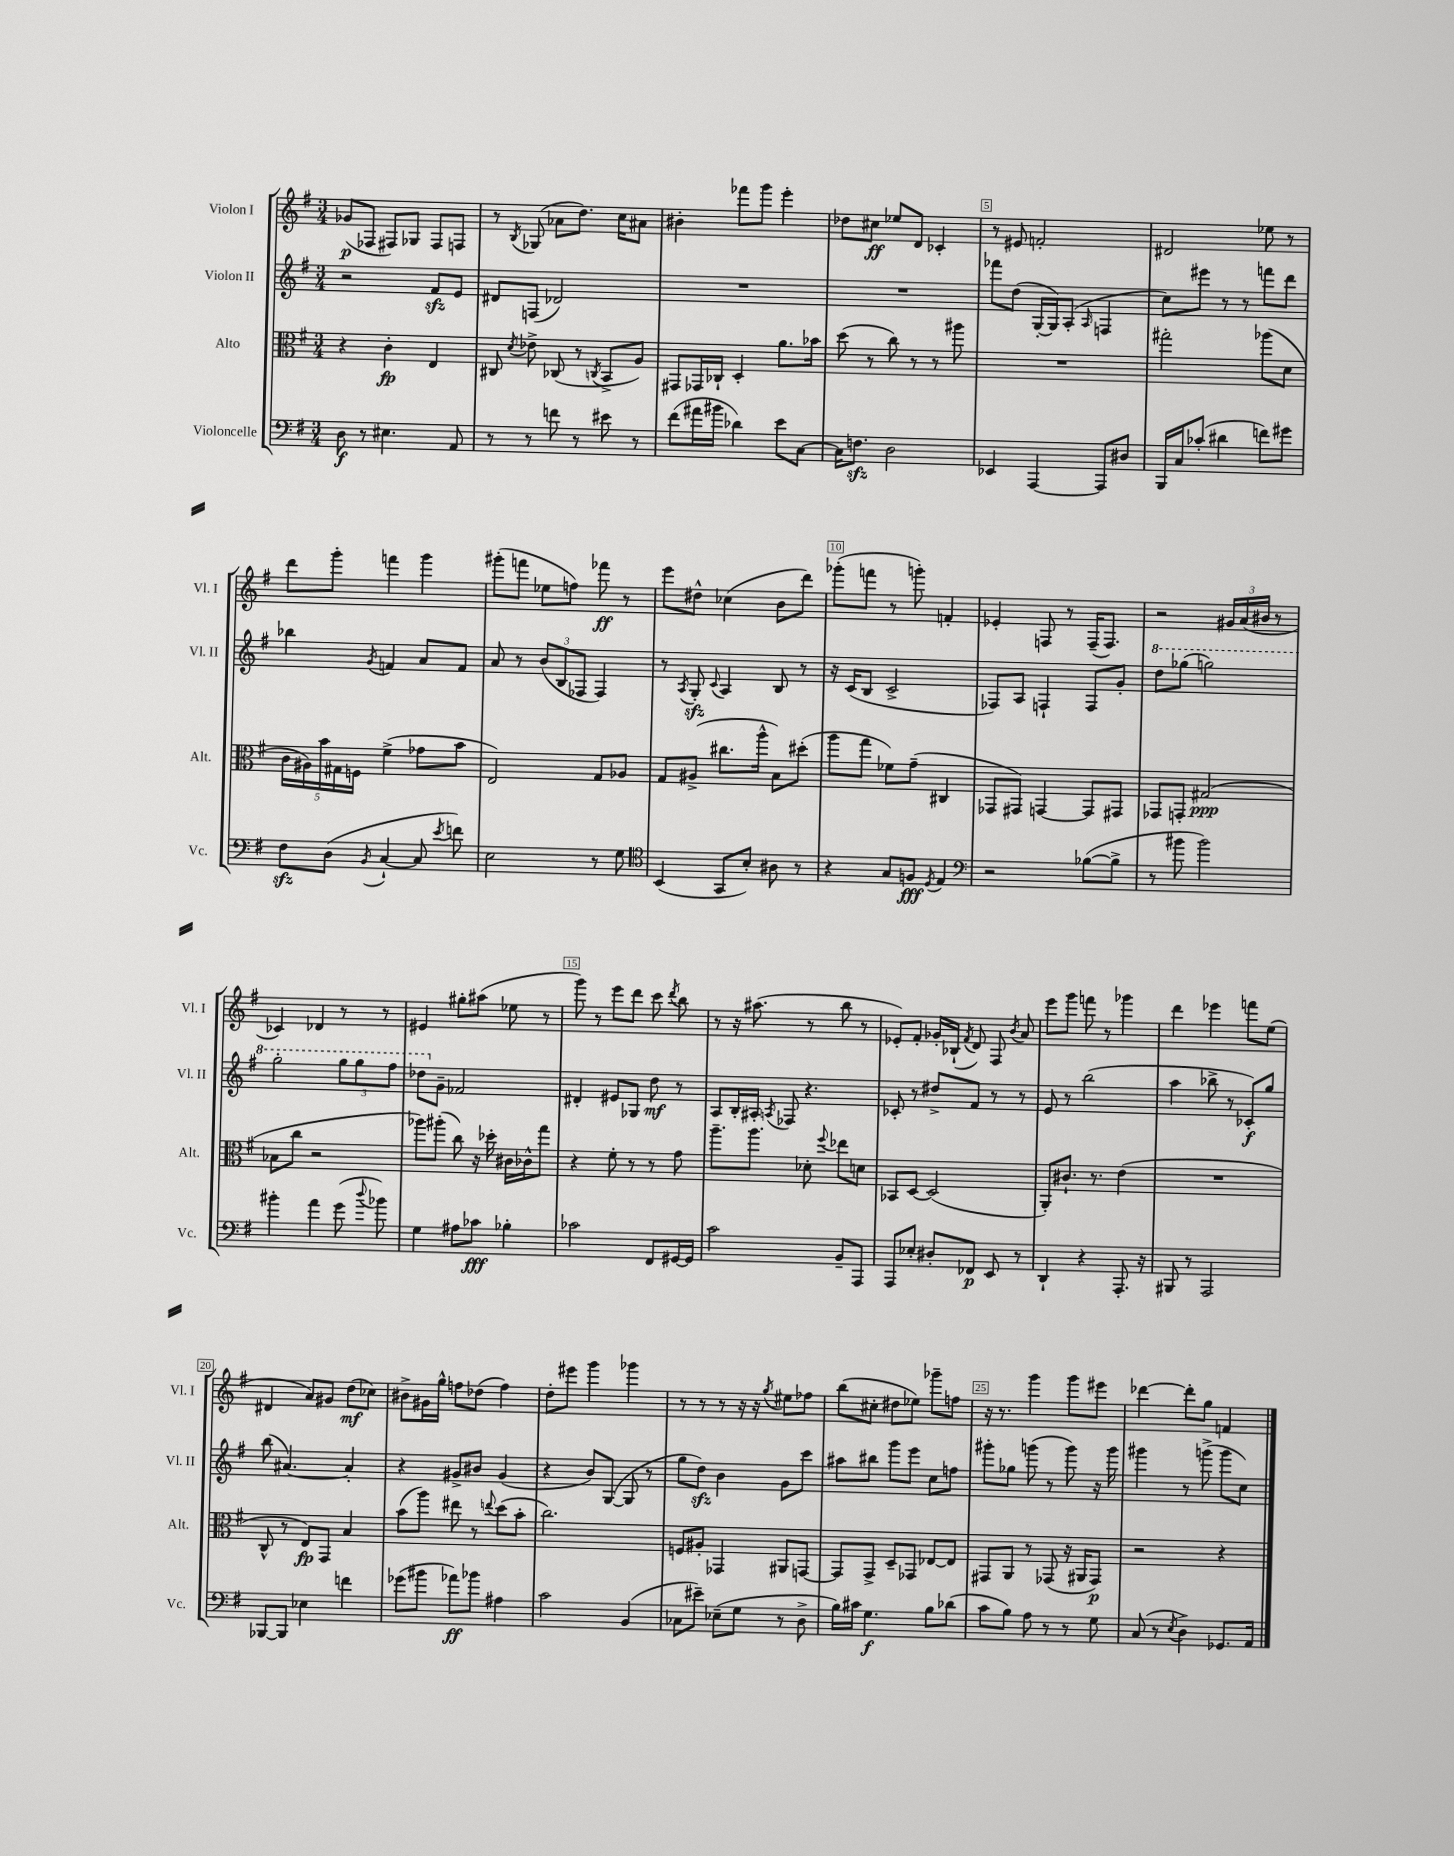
<<
\new StaffGroup <<
\new Staff = "s0" \with { instrumentName = "Violon I" shortInstrumentName = "Vl. I" } {
    \clef treble \key g \major \numericTimeSignature \time 3/4
    \autoBeamOff ges'8[\p( fes8] fis8[) ges8] fis8[ f8] |
    r8 \acciaccatura { b8 } ges8( aes'8[ d''8.]) c''16[ ais'8] |
    bis'4-. fes'''8[ g'''8] e'''4-. |
    des''8[ cis''8]\ff ees''8[ d'8] ces'4-. |
    r8 eis'8 f'2-. |
    dis'2 ees''8 r8 |
    d'''8[ g'''8]-. f'''4 g'''4 |
    gis'''8[-.( f'''8] ees''8[ f''8]) fes'''8\ff r8 |
    e'''8[ dis''8]-^ ces''4( b'8[ d'''8]) |
    ges'''8[-.( f'''8] r8 g'''8-.) f'4-. |
    ees'4-. f8 r8 f16[--( f8.]) |
    r2 \tuplet 3/2 { gis'16[ a'16( bis'16] } r8 |
    ces'4) des'4 r8 r8 |
    eis'4 gis''8[-. ais''8]( ees''8 r8 |
    g'''8) r8 e'''8[ d'''8] c'''8 \acciaccatura { d'''8 } b''8 |
    r8 r16 ais''8.( r8 b''8 r8 |
    ees'8[-.) fis'8]-. ges'16[-. bes16]-!( \acciaccatura { fis'8 } d'8) fis8 \acciaccatura { b'8 } a'8 |
    e'''8[ g'''8] f'''8 r8 ges'''4 |
    d'''4 ees'''4 f'''8[ e''8]( |
    dis'4 a'8[) gis'8] d''8[\mf( ces''8]) |
    bis'8[-> gis'16 g''16]-^ f''8[ des''8]( f''4) |
    d''8[-. eis'''8] g'''4 ges'''4 |
    r8 r8 r8 r16 r16 \acciaccatura { g''8 } eis''8[ fes''8] |
    b''8[( cis''8]-. dis''8[ ees''8]) ges'''8[-- f''8] |
    r16 r8. g'''4 g'''8[ eis'''8] |
    des'''4~ des'''8[-. g''8] f'4 \bar "|." |
}
\new Staff = "s1" \with { instrumentName = "Violon II" shortInstrumentName = "Vl. II" } {
    \clef treble \key g \major \numericTimeSignature \time 3/4
    \autoBeamOff r2 fis'8[\sfz e'8] |
    dis'8[ f8]( des'2) |
    R2. |
    R2. |
    fes'''8[ d''8]( g16[~-. g16) a8]-.( \grace { a16 } f4 |
    c''8[) eis'''8] r8 r8 f'''8[ d'''8] |
    bes''4 \acciaccatura { g'8 } f'4 a'8[ f'8] |
    a'8 r8 \tuplet 3/2 { b'8[( b8 fes8] } fes4) |
    r8 \acciaccatura { a8 } g8-.\sfz \appoggiatura { c'8 } a4 b8 r8 |
    r16 c'16[( b8] c'2-> |
    fes8[) a8] f4-! f8[ g'8]-. |
    \ottava #1 d'''8[ ges'''8]( g'''2) |
    g'''2-. \tuplet 3/2 { g'''8[ g'''8 fis'''8] } |
    des'''8[ \ottava #0 g'8]-- fes'2 |
    dis'4-. eis'8[ ges8] d''8\mf r8 |
    a8[ b16-. ais16]-. \acciaccatura { a8 } fes8 r4. |
    ces'8-. r8 dis''8[-> fis'8] r8 r8 |
    e'8 r8 b''2( |
    a''4 bes''8-> r8 ces'8[-.\f) g''8] |
    b''8( ais'4.~) ais'4-. |
    r4 gis'8[-> bis'8] gis'4( |
    r4 b'8[) g8]~( g8 r8 |
    g''8[ d''8]\sfz) b'4 g'8[ c'''8] |
    ais''8[ bis''8] g'''8[ e'''8] c''8[ f''8] |
    gis'''8[-. ges''8] g'''8( r8 g'''8) r16 g'''16 |
    gis'''4 r8 g'''8->( g'''8[ c''8]) \bar "|." |
}
\new Staff = "s2" \with { instrumentName = "Alto" shortInstrumentName = "Alt." } {
    \clef alto \key g \major \numericTimeSignature \time 3/4
    \autoBeamOff r4 c'4-.\fp e4 |
    cis8 \acciaccatura { d'8 } ees'8-> ces8( r8 \acciaccatura { c8 } b,8[-> a8]) |
    gis,8[ ges,16 ces16]-! d4-. a'8.[ bes'16] |
    d''8( r8 c''8) r8 r8 ais''8 |
    R2. |
    gis''2-. aes''8[( d'8] |
    \tuplet 5/4 { c'16[ ais16) b'16 gis16 f16] } fis'4->( ges'8[ b'8] |
    e2) g8[ aes8] |
    g8[ ais8]->( cis''8.[ a''16]-^ b8[) dis''8]-.( |
    a''8[ g''8] fes'8[) g'8]--( cis4 |
    ges,8[ gis,8]) g,4~ g,8[ gis,8] |
    ges,8[ g,8]-. gis2\ppp( |
    bes8[ c''8] r2 |
    aes''8[) ais''8]-.( c''8) r16 des''16-. cis'16[ ces'16-^ g''8] |
    r4 fis'8-. r8 r8 g'8 |
    a''8.[-- a''8.] des'8-. \appoggiatura { fis''8 } ees''8[ d'8] |
    bes,8[ d8]~ d2( |
    a,8[-.) cis'8.]-! r8. e'4( |
    R2. |
    c8-^ r8 e8[\fp) g,8] b4 |
    b'8[( a''8]) eis''8 r8 \appoggiatura { e''8 } d''8[( b'8]-. |
    c''2.) |
    f8[ ais8]-. ges,4 ais,8[ g,8]~ |
    g,8[ g,8]-> d8[-- ges,8] ees8[~ ees8] |
    gis,8[ a,8] r8 ges,8( r16 ais,16[ ges,8]\p) |
    r2 r4 \bar "|." |
}
\new Staff = "s3" \with { instrumentName = "Violoncelle" shortInstrumentName = "Vc." } {
    \clef bass \key g \major \numericTimeSignature \time 3/4
    \autoBeamOff d8\f r8 eis4. a,8 |
    r8 r8 f'8 r8 eis'8 r8 |
    fis'8[( ais'16 bis'16] des'4) e'8[ c8]~ |
    c16[ f8.]\sfz d2 |
    ees,4 a,,4~ a,,8[ dis8] |
    b,,16[ c16 ces'8]-.( dis'4 f'8[) gis'8] |
    fis8[\sfz d8]( \acciaccatura { b,8 } c4~-! c8 \acciaccatura { e'8 } f'8) |
    e2 r8 g8 |
    \clef tenor b,4( g,8[ b8]-.) ais8 r8 |
    r4 g8[ f8]\fff \acciaccatura { d8 } e4 |
    \clef bass r2 bes8[~( bes8]-> |
    r8 bis'8 bis'2) |
    bis'4-. a'4 g'8( \appoggiatura { d''8 } bes'8) |
    g4 ais8[ ces'8]\fff bes4-. |
    ces'2 fis,8[ gis,16~ gis,16] |
    c'2 b,8[-- a,,8] |
    a,,8[ ees8]-. dis8[-. fes,8]\p e,8 r8 |
    d,4-! r4 a,,8.-. r16 |
    bis,,8 r8 a,,2 |
    bes,,8[~ bes,,8] ees4 f'4 |
    ges'8[( bis'8] aes'8[\ff) bes'8] ais4 |
    c'2 b,4( |
    ces8[ eis'8]--) ees8[--( g8] r8 d8-> |
    b16[) cis'16] g4.\f b8[ des'8]( |
    c'8[ b8]) a8 r8 r8 g8 |
    c8( r8 \acciaccatura { e8 } d4->) ges,8.[ a,16] \bar "|." |
}
>>
>>
\layout { \context { \Score \override BarNumber.break-visibility = ##(#f #t #t) barNumberVisibility = #(every-nth-bar-number-visible 5) \override BarNumber.stencil = #(make-stencil-boxer 0.1 0.3 ly:text-interface::print) } }
